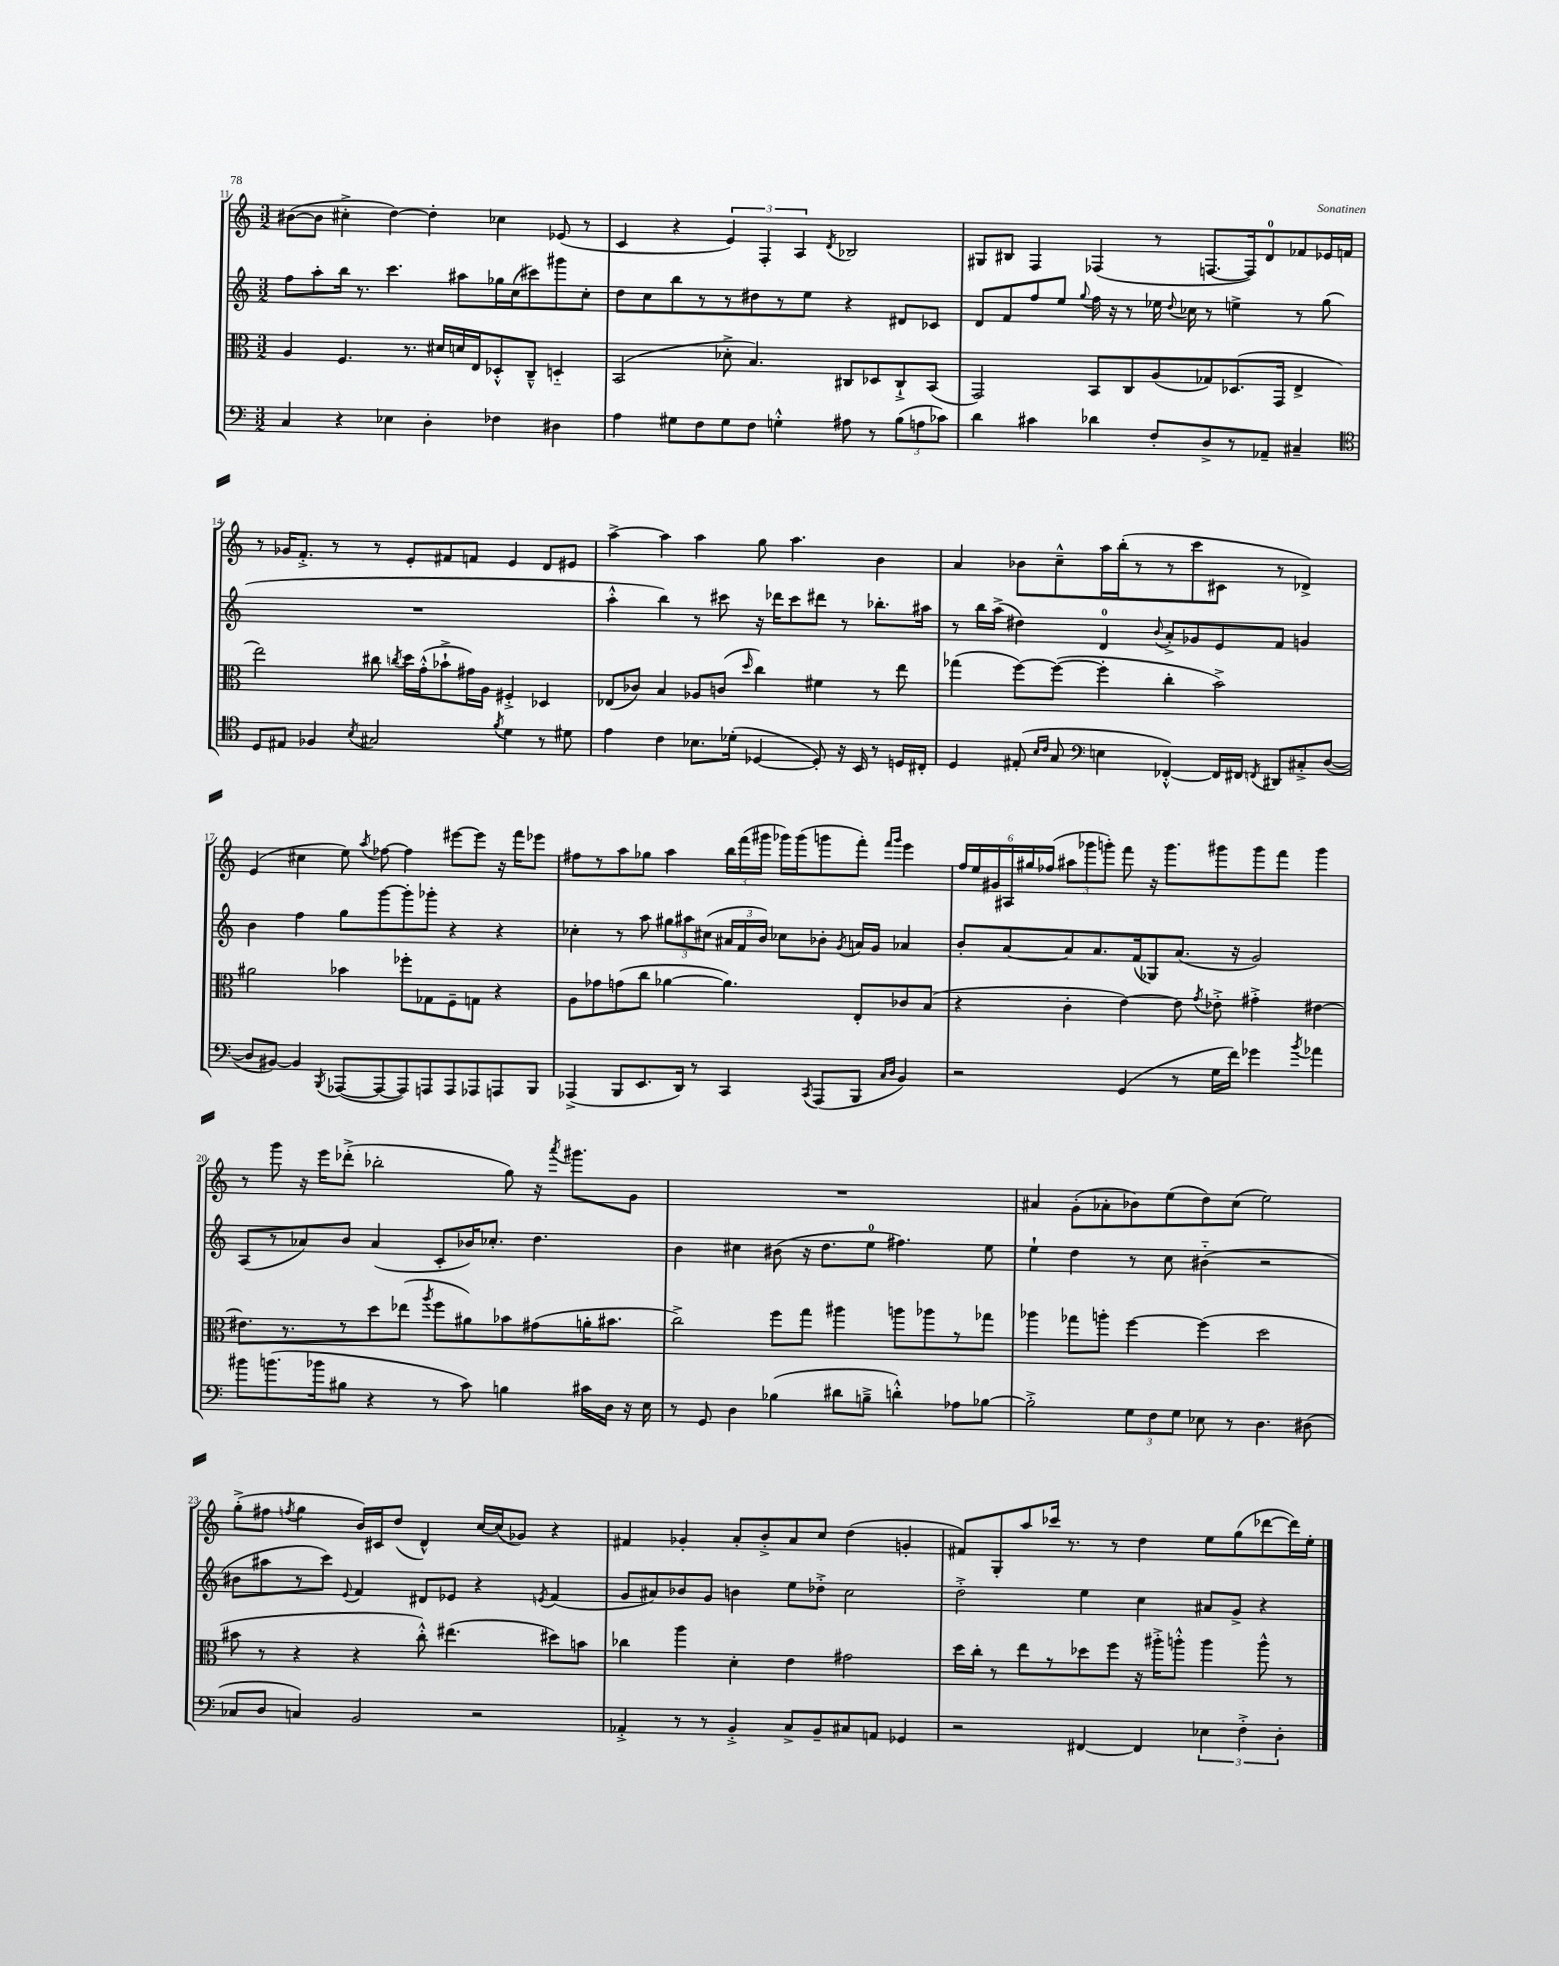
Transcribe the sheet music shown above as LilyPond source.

<<
\new StaffGroup <<
\new Staff = "s0" {
    \clef treble \key c \major \numericTimeSignature \time 3/2
    \autoBeamOff bis'8[~( bis'8] cis''4-.-> d''4~) d''4-. ces''4 ees'8( r8 |
    c'4 r4 \tuplet 3/2 { e'4) f4-. a4 } \acciaccatura { d'8 } bes2 |
    gis8[ bis8] f4 fes4( r8 f8.[~ f16) d'8-0 fes'8 ees'16 f'16] |
    r8 ges'16[ f'8.]-.-> r8 r8 e'8[-. fis'8 f'8] e'4 d'8[ eis'8] |
    a''4~-> a''4 a''4 g''8 a''4. b'4 |
    a'4 bes'8[ c''8---^ a''16 b''16-.( r8 r8 c'''8 cis'8] r8 des'4->) |
    e'4( cis''4 e''8) \acciaccatura { a''8 } fes''8~ fes''4 eis'''8[~ eis'''8] r16 f'''16[ ees'''8] |
    fis''8[ r8 a''8 ges''8] a''4 \tuplet 3/2 { b''16[ f'''16( gis'''16] } ges'''16[) ges'''16( g'''8 f'''8]-.) \grace { f'''16[ g'''16] } e'''4 |
    \tuplet 6/4 { f''16[ e''16 gis'16 ais16 gis''16 fes''16]( } \tuplet 3/2 { ais''8[ ges'''8 g'''8]-.) } f'''8 r16 g'''8.[ gis'''8 gis'''8 f'''8] gis'''4 |
    r8 g'''8 r16 e'''16[ des'''8]-.->( bes''2-. g''8) r16 \acciaccatura { a'''8 } gis'''8.[ g'8] |
    R1. |
    ais'4 g'8[-.( aes'8-. bes'8) e''8( d''8) c''8]( e''2) |
    g''8[-.->( fis''8] \acciaccatura { f''8 } g''4 b'16[) cis'16 d''8]( d'4-^) c''16[~ c''16( ges'8]) r4 |
    fis'4 ges'4-. a'8[-. b'8-.-> a'8 c''8] d''4( g'4-. |
    fis'8[) g8-. a''8 ces'''16] r8. r8 d''4 e''8[ g''8( des'''8~ des'''16) e''16]-. \bar "|." |
}
\new Staff = "s1" {
    \clef treble \key c \major \numericTimeSignature \time 3/2
    \autoBeamOff f''8[ a''8-. b''16] r8. c'''4. ais''8[ ges''16 c''16( cis'''8) gis'''8 c''8]-. |
    d''8[ c''8 b''8 r8 r8 dis''8 r8 e''8] r4 dis'8[ ces'8] |
    d'8[ f'8 f''8 e''8] \appoggiatura { g''8 } f''16 r16 r8 ees''16 \appoggiatura { d''8 } ces''16 r8 e''4-> r8 g''8( |
    R1. |
    a''4-.-^ b''4) r8 cis'''8 r16 des'''16[ cis'''8 dis'''8] r8 bes''8.[-. ais''16] |
    r8 b''16[ a''16]->( dis''4) d'4-0 \appoggiatura { b'8 } a'8[-.-> ges'8 e'8 f'8] g'4 |
    b'4 f''4 g''8[ g'''8~ g'''8-. ges'''8]-. r4 r4 |
    ces''4-. r8 a''8 \tuplet 3/2 { gis''8[ ais''8 cis''8]( } \tuplet 3/2 { ais'16[ f'16 b'16]) } ces''8[ bes'8]-. \acciaccatura { g'8 } a'16[ g'16] aes'4 |
    b'8[-. a'8~ a'8 a'8. f'16( ges8) a'8.]( r16 g'2) |
    a8[( r8 aes'8) b'8] aes'4( c'8[-. bes'16) ces''8.]-. d''4. |
    b'4 cis''4 bis'8( r16 d''8.[ e''8]-0 fis''4.) e''8 |
    e''4-! d''4 r8 c''8 bis'4-_( r2 |
    bis'8[ ais''8 r8 c'''8]) \appoggiatura { e'8 } f'4 dis'8[ ees'8] r4 \acciaccatura { e'8 } f'4( |
    g'8[ ais'8) bes'8 g'8] b'4 e''8[ des''8]-.-> c''2 |
    d''2-.-> e''4 c''4 ais'8[ g'8]-> r4 \bar "|." |
}
\new Staff = "s2" {
    \clef alto \key c \major \numericTimeSignature \time 3/2
    \autoBeamOff a4 f4. r8. dis'16[ d'16 e16 des8-.-^ c8]---^ d4-_ |
    b,2( des'8-.-> b4.) cis8[ des8 cis8-!-> b,8]( |
    g,2) b,8[ c8 a8( ges8) des8.( g,16] e4-> |
    e''2) cis''8 \acciaccatura { c''8 } d''16[ g'16-.-^( bes'8-!-> gis'16) a16] fis4-.-> des4 |
    ees8[( ces'8]) b4 aes8[ c'8]( \grace { d''16 } c''4) fis'4 r8 e''8 |
    ges''4( f''8[~) f''8]~( f''4-. c''4-. b'2->) |
    ais'2 bes'4 fes''8[-. ges8 f8-- g8] r4 |
    a8[ ges'8 g'8( c''8] aes'4~ aes'4.) e8[-. ces'8 b8]( |
    r4 c'4-. e'4~) e'8 \acciaccatura { g'8 } ees'8-.-> gis'4-.-> eis'4~ |
    eis'8.[ r8. r8 d''8 ees''8]( \acciaccatura { a''8 } f''8[ ais'8) bes'8 gis'8( a'16-. bis'8.] |
    c''2->) f''8[ g''8] ais''4 a''8[ aes''8 r8 ges''8] |
    aes''4 ges''8[ a''8]-. f''4~ f''4( d''2 |
    bis'8 r8 r4 r4 c''8-.-^) eis''4.( dis''8[) b'8] |
    ces''4 a''4 d'4-. e'4 gis'2 |
    d''16[ c''16]-. r8 e''8[ r8 des''8 f''8] r16 ais''16[-.-> a''8]-.-^ a''4 a''8-^ r8 \bar "|." |
}
\new Staff = "s3" {
    \clef bass \key c \major \numericTimeSignature \time 3/2
    \autoBeamOff c4 r4 ees4 d4-. fes4 dis4 |
    a4 gis8[ f8 gis8 f8] g4-.-^ ais8 r8 \tuplet 3/2 { b8[( a8 ces'8]) } |
    d'4 cis'4 des'4 f8[-. d8-> r8 aes,8]-- cis4-- |
    \clef tenor d8[ eis8] fes4 \acciaccatura { b8 } gis2 \acciaccatura { f'8 } d'4 r8 dis'8 |
    e'4 c'4 bes8.[ des'16]-.( des4~ des8-.) r16 b,16 r8 d16[ cis16]-. |
    d4 eis8-.( \grace { b16[ c'16] } g8 \clef bass e4 fes,4~-.-^) fes,16[ fis,16] \acciaccatura { f,8 } dis,8[ cis8-.-> d8]~( |
    d8[ bis,8]~) bis,4 \acciaccatura { b,,8 } aes,,8[~( aes,,8~ aes,,8) a,,8 a,,8 aes,,8 a,,8 b,,8] |
    aes,,4->( b,,8[ e,8. d,16]) r8 c,4 \acciaccatura { c,8 } aes,,8[( b,,8] \grace { c16[ d16] } b,4) |
    r2 g,4( r8 g16[ f'16]) ges'4 \acciaccatura { b'8 } aes'4 |
    bis'8[ b'8.( bes'16 bis8] r4 r8 c'8) b4 cis'16[ d16] r16 e16 |
    r8 g,8 d4 bes4( dis'8[ b8]---> d'4-.-^) aes8[ bes8]~ |
    bes2-.-> \tuplet 3/2 { g8[ f8 g8] } ees8 r8 d4. dis8( |
    ces8[ d8] c4) b,2 r2 |
    aes,4-.-> r8 r8 b,4-.-> c8[-> b,8-- cis8 a,8] ges,4 |
    r2 fis,4~ fis,4 \tuplet 3/2 { ees4 f4-.-> d4-. } \bar "|." |
}
>>
>>
\layout { \context { \Score currentBarNumber = #11 } }
